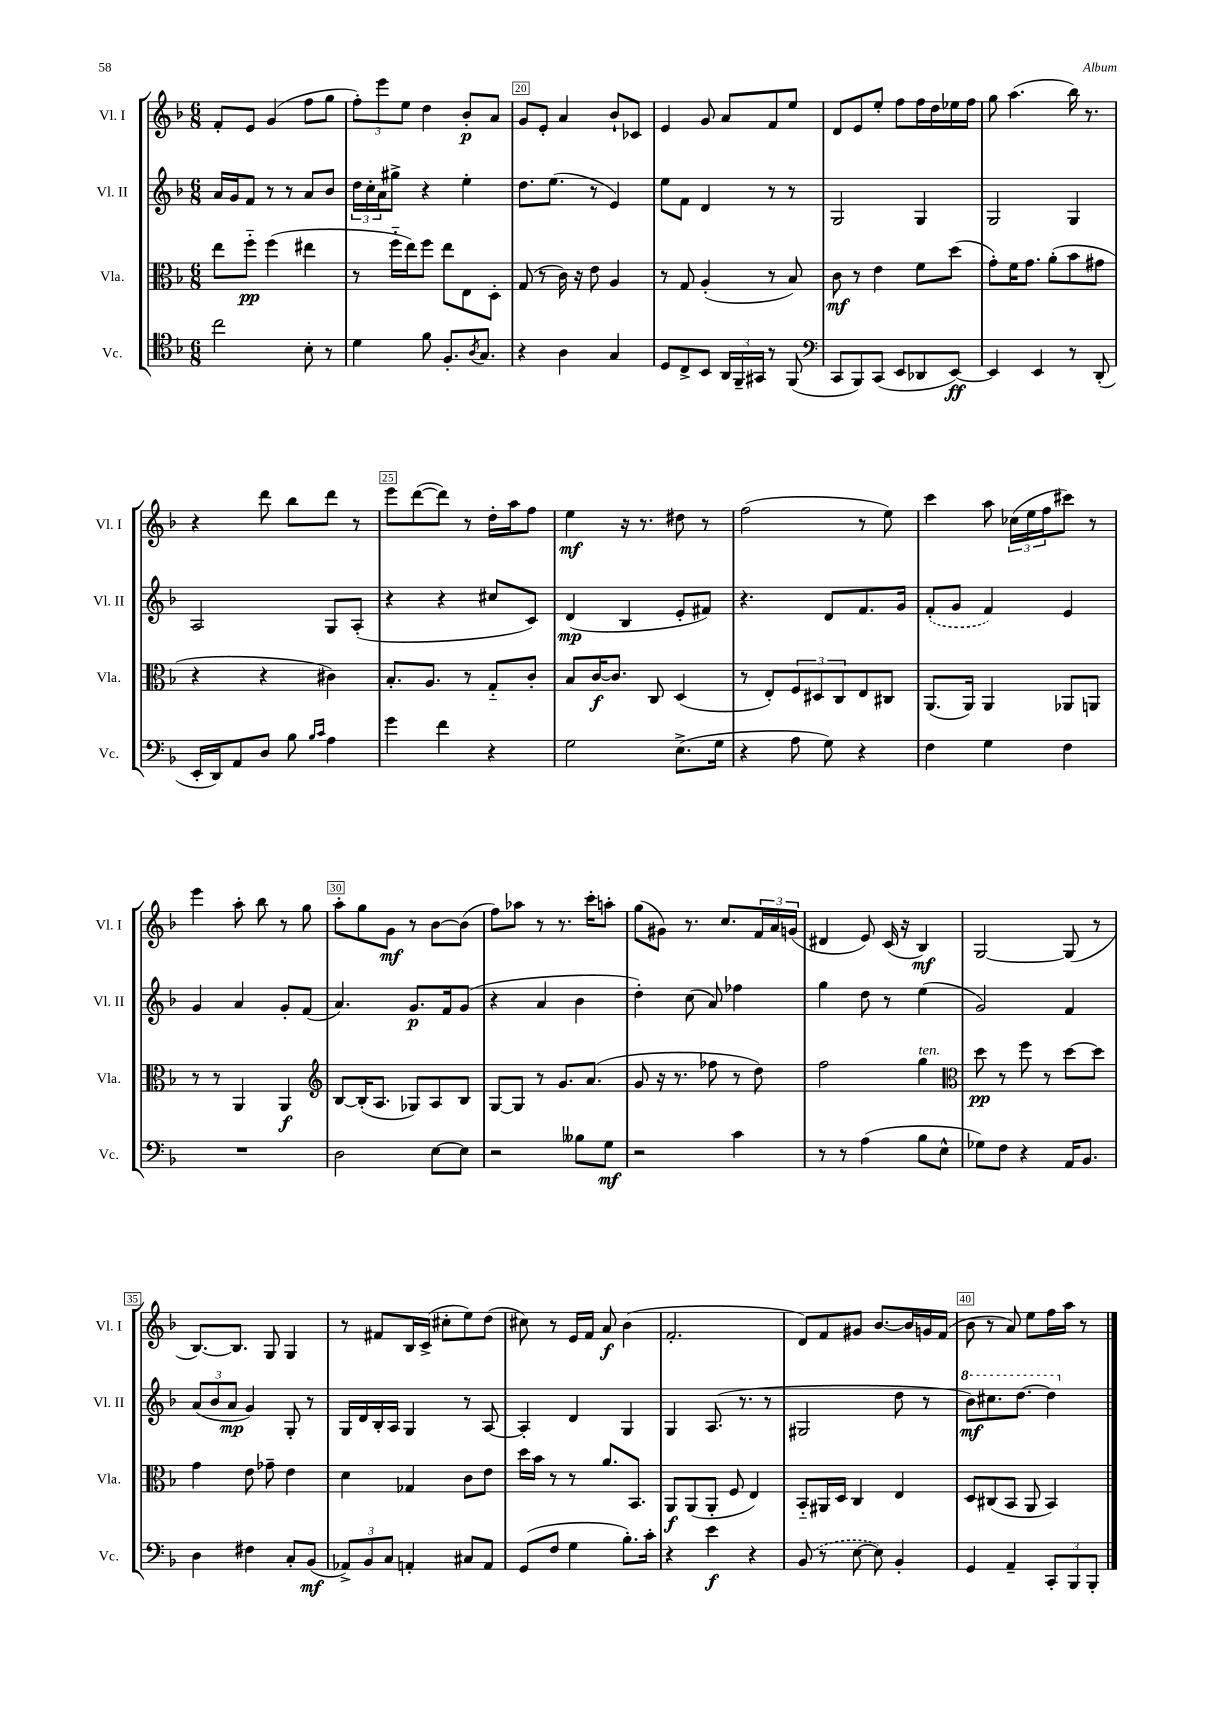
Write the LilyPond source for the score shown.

<<
\new StaffGroup <<
\new Staff = "s0" \with { instrumentName = "Vl. I" shortInstrumentName = "Vl. I" } {
    \clef treble \key f \major \numericTimeSignature \time 6/8
    f'8-. e'8 g'4( f''8 g''8 |
    \tuplet 3/2 { f''8-.) e'''8 e''8 } d''4 bes'8-.\p a'8 |
    g'8 e'8-. a'4 bes'8-! ces'8 |
    e'4 g'8 a'8 f'8 e''8 |
    d'8 e'8 e''8-. f''8 f''16 d''16 ees''16 f''16 |
    g''8 a''4.( bes''16) r8. |
    r4 d'''8 bes''8 d'''8 r8 |
    e'''8 d'''8~( d'''8) r8 d''16-. a''16 f''8 |
    e''4\mf r16 r8. dis''8 r8 |
    f''2( r8 e''8) |
    c'''4 a''8 \tuplet 3/2 { ces''16( e''16 f''16 } cis'''8) r8 |
    e'''4 a''8-. bes''8 r8 g''8 |
    a''8-. g''8 g'8\mf r8 bes'8~ bes'8( |
    f''8) aes''8 r8 r8. c'''16-. a''8-. |
    g''8( gis'8) r8. c''8. \tuplet 3/2 { f'16 a'16 g'16( } |
    dis'4 e'8) c'16( r16 bes4\mf) |
    g2~ g8( r8 |
    bes8.~) bes8. g8 g4 |
    r8 fis'8 bes16 c'16->( cis''8-. e''8) d''8( |
    cis''8) r8 e'16 f'16 a'8\f bes'4( |
    f'2.-. |
    d'8) f'8 gis'8 bes'8.~ bes'16 g'16 f'16( |
    bes'8 r8 a'8) e''8 f''16 a''16 r8 \bar "|." |
}
\new Staff = "s1" \with { instrumentName = "Vl. II" shortInstrumentName = "Vl. II" } {
    \clef treble \key f \major \numericTimeSignature \time 6/8
    a'16 g'16 f'8 r8 r8 a'8 bes'8 |
    \tuplet 3/2 { d''16 c''16-. a'16 } gis''8-> r4 e''4-. |
    d''8. e''8.( r8 e'4) |
    e''8 f'8 d'4 r8 r8 |
    g2 g4 |
    g2 g4 |
    a2 g8 a8-.( |
    r4 r4 cis''8 c'8) |
    d'4\mp( bes4 e'8-. fis'8) |
    r4. d'8 f'8. g'16 |
    \once \slurDashed f'8-.( g'8 f'4) e'4 |
    g'4 a'4 g'8-. f'8( |
    a'4.) g'8.\p f'16 g'8( |
    r4 a'4 bes'4 |
    d''4-.) c''8( a'8) fes''4 |
    g''4 d''8 r8 e''4( |
    g'2) f'4 |
    \tuplet 3/2 { a'8( bes'8 a'8\mp } g'4) g8-. r8 |
    g16 d'16 bes16-. a16 g4 r8 a8~ |
    a4-. d'4 g4 |
    g4 a8.( r8. r8 |
    gis2 d''8 r8 |
    \ottava #1 bes''8\mf) cis'''8. d'''8.~ d'''4 \ottava #0 \bar "|." |
}
\new Staff = "s2" \with { instrumentName = "Vla." shortInstrumentName = "Vla." } {
    \clef alto \key f \major \numericTimeSignature \time 6/8
    e''8 f''8-_\pp f''4( eis''4 |
    r8 f''16-_ e''16) f''8 e''8 e8 d8-. |
    g8( r8 c'16) r16 e'8 a4 |
    r8 g8 a4-.( r8 bes8) |
    c'8\mf r8 e'4 f'8 d''8( |
    g'8-.) f'16 g'8. a'8-.( bes'8 gis'8 |
    r4 r4 cis'4) |
    bes8.-. a8. r8 g8-_ c'8-. |
    bes8 c'16~\f c'8. c8 d4( |
    r8 e8-.) \tuplet 3/2 { f8 dis8 c8 } e8 cis8 |
    a,8.( a,16) a,4 aes,8 a,8 |
    r8 r8 a,4 a,4\f |
    \clef treble bes8~ bes16-.( a8. ges8) a8 bes8 |
    g8~ g8 r8 g'8. a'8.( |
    g'8 r16 r8. fes''8 r8 d''8) |
    f''2 g''4^\markup { \italic "ten." } |
    \clef alto d''8\pp r8 f''8 r8 d''8~ d''8 |
    g'4 e'8 ges'8-- e'4 |
    d'4 ges4 c'8 e'8 |
    d''16 bes'16 r8 r8 a'8. bes,8. |
    a,8\f a,8( a,8-. f8 e4) |
    bes,8-_ ais,16 d16 c4 e4 |
    d8 cis8( bes,8 a,8 bes,4) \bar "|." |
}
\new Staff = "s3" \with { instrumentName = "Vc." shortInstrumentName = "Vc." } {
    \clef tenor \key f \major \numericTimeSignature \time 6/8
    c''2 bes8-. r8 |
    d'4 f'8 f8.-. \acciaccatura { a8 } g8. |
    r4 a4 g4 |
    d8 c8-> bes,8 \tuplet 3/2 { a,16 f,16-- gis,16 } r8 f,8( |
    \clef bass c,8 bes,,8) c,8( e,8 des,8 e,8~\ff) |
    e,4 e,4 r8 d,8-.( |
    e,16-. d,16) a,8 d8 bes8 \grace { bes16 c'16 } a4 |
    g'4 f'4 r4 |
    g2 e8.->( g16 |
    r4 a8 g8) r4 |
    f4 g4 f4 |
    R2. |
    d2 e8~ e8 |
    r2 beses8 g8\mf |
    r2 c'4 |
    r8 r8 a4( bes8 e8-^ |
    ges8) f8 r4 a,16 bes,8. |
    d4 fis4 c8-. bes,8\mf( |
    \tuplet 3/2 { aes,8->) bes,8 c8 } a,4-. cis8 a,8 |
    g,8( f8 g4 bes8.-.) c'16-. |
    r4 e'4\f r4 |
    \once \slurDashed bes,8( r8 e8~ e8) bes,4-. |
    g,4 a,4-- \tuplet 3/2 { c,8-. bes,,8 bes,,8-. } \bar "|." |
}
>>
>>
\layout { \context { \Score currentBarNumber = #18 \override BarNumber.break-visibility = ##(#f #t #t) barNumberVisibility = #(every-nth-bar-number-visible 5) \override BarNumber.stencil = #(make-stencil-boxer 0.1 0.3 ly:text-interface::print) } }
